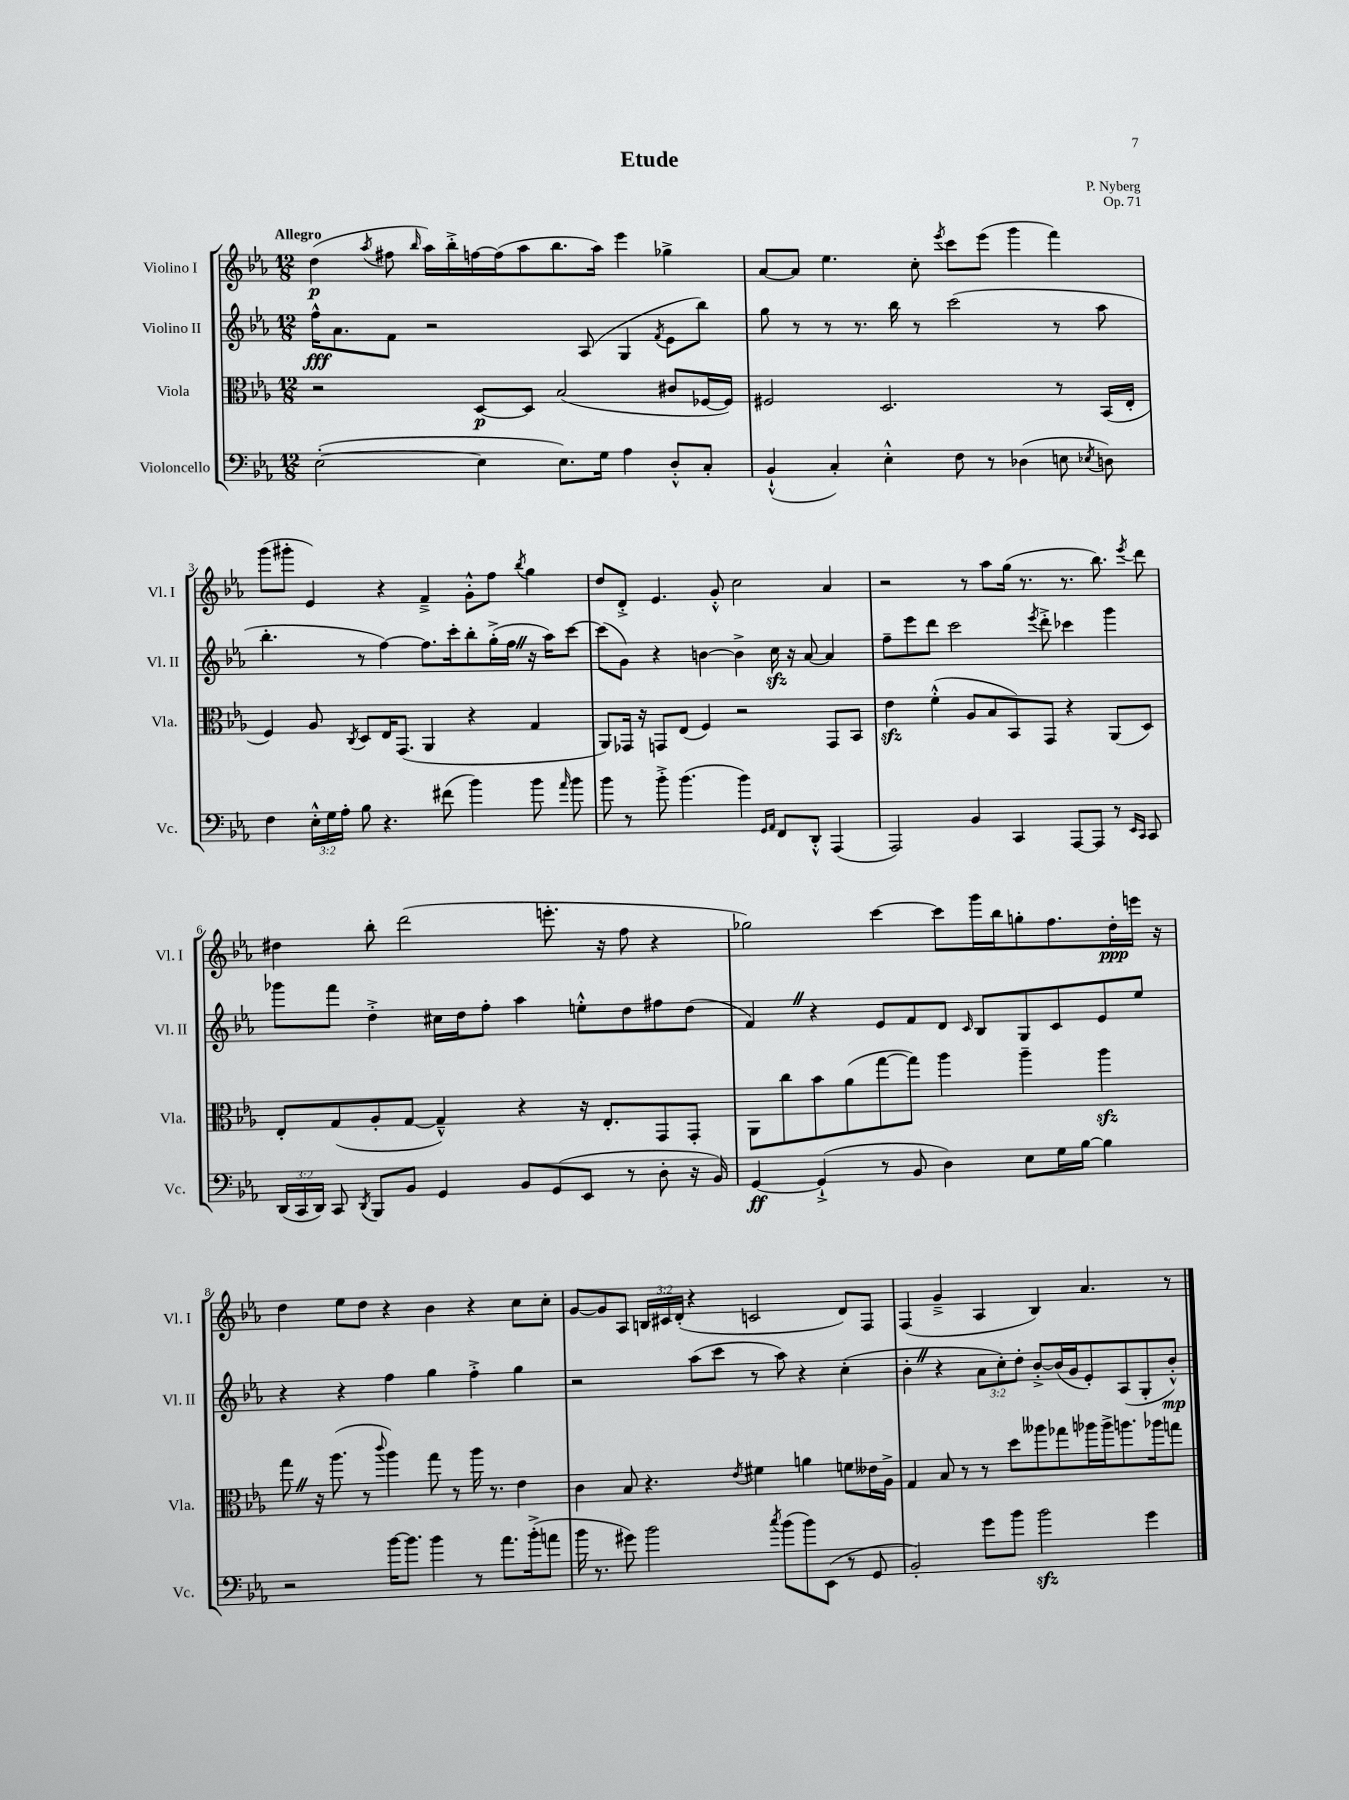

**kern	**dynam	**kern	**dynam	**kern	**dynam	**kern	**dynam
*part4	*part4	*part3	*part3	*part2	*part2	*part1	*part1
*staff4	*staff4	*staff3	*staff3	*staff2	*staff2	*staff1	*staff1
*I"Violoncello	*	*I"Viola	*	*I"Violino II	*	*I"Violino I	*
*I'Vc.	*	*I'Vla.	*	*I'Vl. II	*	*I'Vl. I	*
*clefF4	*	*clefC3	*	*clefG2	*	*clefG2	*
*k[b-e-a-]	*	*k[b-e-a-]	*	*k[b-e-a-]	*	*k[b-e-a-]	*
*M12/8	*	*M12/8	*	*M12/8	*	*M12/8	*
=1	=1	=1	=1	=1	=1	=1	=1
!	!	!	!	!	!	!LO:TX:a:B:t=Allegro	!
([2E-'\	.	2r	.	16ff^^\KL	fff	(4dd\	p
.	.	.	.	8.a-\	.	.	.
.	.	.	.	.	.	8qaa-/	.
.	.	.	.	8f\J	.	8ff#X\	.
.	.	.	.	.	.	16qqbb-/	.
.	.	.	.	2r	.	16aa-\LL)	.
.	.	.	.	.	.	16bb-'^\	.
4E-\]	.	[8D/L	p	.	.	[16ffn\	.
.	.	.	.	.	.	(16ff\J]	.
.	.	8D/J]	.	.	.	8aa-\	.
8.E-\L)	.	(2B-/	.	.	.	8.bb-\	.
.	.	.	.	(8A-/	.	.	.
16G\Jk	.	.	.	.	.	16aa-\Jk)	.
4A-\	.	.	.	4G/	.	4eee-\	.
.	.	.	.	8qf/	.	.	.
8D'^^/L	.	8c#X/L	.	8e-\L	.	4gg-X^\	.
8C'/J	.	[16F-X/L	.	8bb-\J)	.	.	.
.	.	16F-/JJ])	.	.	.	.	.
=2	=2	=2	=2	=2	=2	=2	=2
(4BB-`^^/	.	2F#X/	.	8gg\	.	[8a-/L	.
.	.	.	.	8r	.	8a-/J]	.
4C'/)	.	.	.	8r	.	4.ee-\	.
.	.	.	.	8.r	.	.	.
4E-'^^\	.	2.D/	.	.	.	.	.
.	.	.	.	16bb-\	.	.	.
.	.	.	.	8r	.	8cc'\	.
.	.	.	.	.	.	8qeee-/	.
8F\	.	.	.	(2ccc\	.	8ccc\L	.
8r	.	.	.	.	.	(8eee-\J	.
(4D-X\	.	.	.	.	.	4ggg\	.
8En\	.	8r	.	8r	.	4fff\)	.
8qE-X/	.	.	.	.	.	.	.
8Dn\)	.	(16BB-/LL	.	8aa-\	.	.	.
.	.	16E-'/JJ	.	.	.	.	.
!!LO:LB:g=z
=3	=3	=3	=3	=3	=3	=3	=3
4F\	.	4F/)	.	4.bb-'\	.	(8ggg\L	.
.	.	.	.	.	.	8ggg#X'\J	.
24E-'^^\LL	.	8A-/	.	.	.	4e-/)	.
24G\	.	.	.	.	.	.	.
24A-'\JJ	.	.	.	.	.	.	.
.	.	8qC/	.	.	.	.	.
8B-\	.	8D/L	.	8r	.	.	.
4.r	.	16E-/K	.	[4ff\)	.	4r	.
.	.	(8.GG/J	.	.	.	.	.
.	.	4AA-/	.	8.ff\L]	.	4f~^/	.
(8f#X\	.	.	.	.	.	.	.
.	.	.	.	16ccc'\k	.	.	.
4b-\)	.	4r	.	8bb-'\	.	8g'^^\L	.
.	.	.	.	(16gg'^\L	.	8ff\J	.
.	.	.	.	16ffZ\JJ	.	.	.
.	.	.	.	.	.	8qbb-/	.
8b-\	.	4G/	.	16r	.	4gg\	.
.	.	.	.	16aa-\KL)	.	.	.
16qqa-/	.	.	.	.	.	.	.
8b-\	.	.	.	[8ccc\J	.	.	.
=4	=4	=4	=4	=4	=4	=4	=4
8b-\	.	8AA-/L)	.	(8ccc\L]	.	8dd/L	.
8r	.	16GG-X/Jk	.	8g\J)	.	8d'^/J	.
.	.	16r	.	.	.	.	.
8b-'^\	.	8GGn/L	.	4r	.	4.e-/	.
(4.b-\	.	(8E-/J	.	.	.	.	.
.	.	4F/)	.	[4bn\	.	.	.
.	.	.	.	.	.	8g'^^/	.
4b-\)	.	2r	.	4b^\]	.	2cc\	.
16qqGG/LL	.	.	.	.	.	.	.
16qqAA-/JJ	.	.	.	.	.	.	.
8FF/L	.	.	.	16cczz\	.	.	.
.	.	.	.	16r	.	.	.
8DD'^^/J	.	.	.	[8a-/	.	.	.
(4AAA-/	.	8GG/L	.	4a-/]	.	4a-/	.
.	.	8BB-/J	.	.	.	.	.
=5	=5	=5	=5	=5	=5	=5	=5
2AAA-/)	.	4e-zz\	.	8ff~\L	.	2r	.
.	.	.	.	8eee-\	.	.	.
.	.	(4f'^^\	.	8ddd\J	.	.	.
.	.	.	.	2ccc\	.	.	.
4BB-/	.	8A-/L	.	.	.	8r	.
.	.	8B-/	.	.	.	8aa-\L	.
4CC/	.	8BB-/)	.	.	.	(16gg\Jk	.
.	.	.	.	.	.	8.r	.
.	.	.	.	8qeee-/	.	.	.
.	.	8GG/J	.	8ddd'^\	.	.	.
[8AAA-/L	.	4r	.	4ccc-X\	.	8.r	.
8AAA-/J]	.	.	.	.	.	.	.
.	.	.	.	.	.	8.bb-\)	.
8r	.	(8AA-/L	.	4ggg\	.	.	.
16qqEE-/LL	.	.	.	.	.	.	.
16qqCC/JJ	.	.	.	.	.	8qeee-/	.
8CC/	.	8D/J)	.	.	.	8ddd\	.
!!LO:LB:g=z
=6	=6	=6	=6	=6	=6	=6	=6
(24DD/LL	.	8E-'/L	.	8ggg-X\L	.	4dd#X\	.
24CC/	.	.	.	.	.	.	.
24DD/JJ)	.	.	.	.	.	.	.
8CC/	.	(8G/	.	8fff\J	.	.	.
8qDD/	.	.	.	.	.	.	.
8BBB-/L	.	8A-'/	.	4dd'^\	.	8bb-'\	.
8BB-/J	.	[8G/J	.	.	.	(2ddd\	.
4GG/	.	4G~^^/])	.	16cc#X\LL	.	.	.
.	.	.	.	16dd\J	.	.	.
.	.	.	.	8ff'\J	.	.	.
8BB-/L	.	4r	.	4aa-\	.	.	.
(8GG/	.	.	.	.	.	8.eeen'\	.
8EE-/J	.	16r	.	8een'^^\L	.	.	.
.	.	8.E-'/L	.	.	.	16r	.
8r	.	.	.	8dd\	.	8ff\	.
8D'\	.	8GG/	.	8ff#X\	.	4r	.
16r	.	8GG'/J	.	(8dd\J	.	.	.
16BB-/)	.	.	.	.	.	.	.
=7	=7	=7	=7	=7	=7	=7	=7
[4GG/	ff	8AA-\L	.	4fZ/)	.	2gg-X\)	.
.	.	8cc\	.	.	.	.	.
(4GG`^/]	.	8b-\	.	4r	.	.	.
.	.	(8a-\	.	.	.	.	.
8r	.	[8gg\	.	8e-/L	.	[4ccc\	.
8BB-/	.	8gg\J])	.	8f/	.	.	.
4D\)	.	4aa-\	.	8d/J	.	8ccc\L]	.
.	.	.	.	16qqc/	.	.	.
.	.	.	.	8B-/L	.	16ggg\L	.
.	.	.	.	.	.	16bb-\J	.
8E-\L	.	4aa-~\	.	8G/	.	8ggn'\	.
16G\L	.	.	.	8c/	.	8.ff\	.
[16B-\JJ	.	.	.	.	.	.	.
4B-\]	.	4aa-zz\	.	8e-/	.	.	.
.	.	.	.	.	.	16dd'\L	ppp
.	.	.	.	8ee-/J	.	16eeen\JJ	.
.	.	.	.	.	.	16r	.
!!LO:LB:g=z
=8	=8	=8	=8	=8	=8	=8	=8
2r	.	8ggZ\	.	4r	.	4dd\	.
.	.	16r	.	.	.	.	.
.	.	(8.aa-\	.	.	.	.	.
.	.	.	.	4r	.	8ee-\L	.
.	.	8r	.	.	.	8dd\J	.
.	.	8qqccc/	.	.	.	.	.
[16b-\KL	.	4aa-\)	.	4ff\	.	4r	.
8.b-\J]	.	.	.	.	.	.	.
4b-\	.	8gg\	.	4gg\	.	4b-\	.
.	.	8r	.	.	.	.	.
8r	.	16aa-\	.	4ff'^\	.	4r	.
.	.	8.r	.	.	.	.	.
8.a-\L	.	.	.	.	.	.	.
.	.	4e-\	.	4gg\	.	8cc\L	.
(16b-'^\k	.	.	.	.	.	.	.
8an\J	.	.	.	.	.	8cc'\J	.
=9	=9	=9	=9	=9	=9	=9	=9
16b-\	.	4c\	.	2r	.	[8g/L	.
8.r	.	.	.	.	.	.	.
.	.	.	.	.	.	8g/]	.
8g#X\)	.	8B-/	.	.	.	8A-/J	.
2b-\	.	4.r	.	.	.	24Bn/LL	.
.	.	.	.	.	.	24c#X/	.
.	.	.	.	.	.	(24d'/JJ	.
.	.	.	.	(8aa-\L	.	4r	.
.	.	.	.	8ccc\J	.	.	.
.	.	8qe-/	.	.	.	.	.
.	.	4f#X\	.	8r	.	2cn/	.
8qcc/	.	.	.	.	.	.	.
(8b-\L	.	.	.	8aa-\)	.	.	.
8b-\)	.	4an\	.	4r	.	.	.
(8EE-\J	.	.	.	.	.	.	.
8r	.	8fn\L	.	(4cc'\	.	8d/L)	.
8GG/	.	16e--X\L	.	.	.	8F/J	.
.	.	16A-^\JJ	.	.	.	.	.
=10	=10	=10	=10	=10	=10	=10	=10
2BB-'/)	.	4G/	.	4b-'Z\	.	(4F/	.
.	.	8B-/	.	4r	.	4g~^/	.
.	.	8r	.	.	.	.	.
8g\L	.	8r	.	12a-\L	.	4A-/	.
.	.	.	.	12cc'\)	.	.	.
8b-\J	.	8dd\L	.	.	.	.	.
.	.	.	.	12dd'\J	.	.	.
2b-zz\	.	8aa--X\	.	[8b-'^/L	.	4B-/)	.
.	.	8gg-X\	.	(16b-/L]	.	.	.
.	.	.	.	16g/J	.	.	.
.	.	16aa-X\L	.	8e-'/)	.	4.a-/	.
.	.	16aa-^\J	.	.	.	.	.
.	.	8.aan\	.	(8A-/	.	.	.
4g\	.	.	.	8G'/	.	.	.
.	.	16aa-X\k	.	.	.	.	.
.	.	8ggn\J	.	8b-'^^/J)	mp	8r	.
==	==	==	==	==	==	==	==
*-	*-	*-	*-	*-	*-	*-	*-
